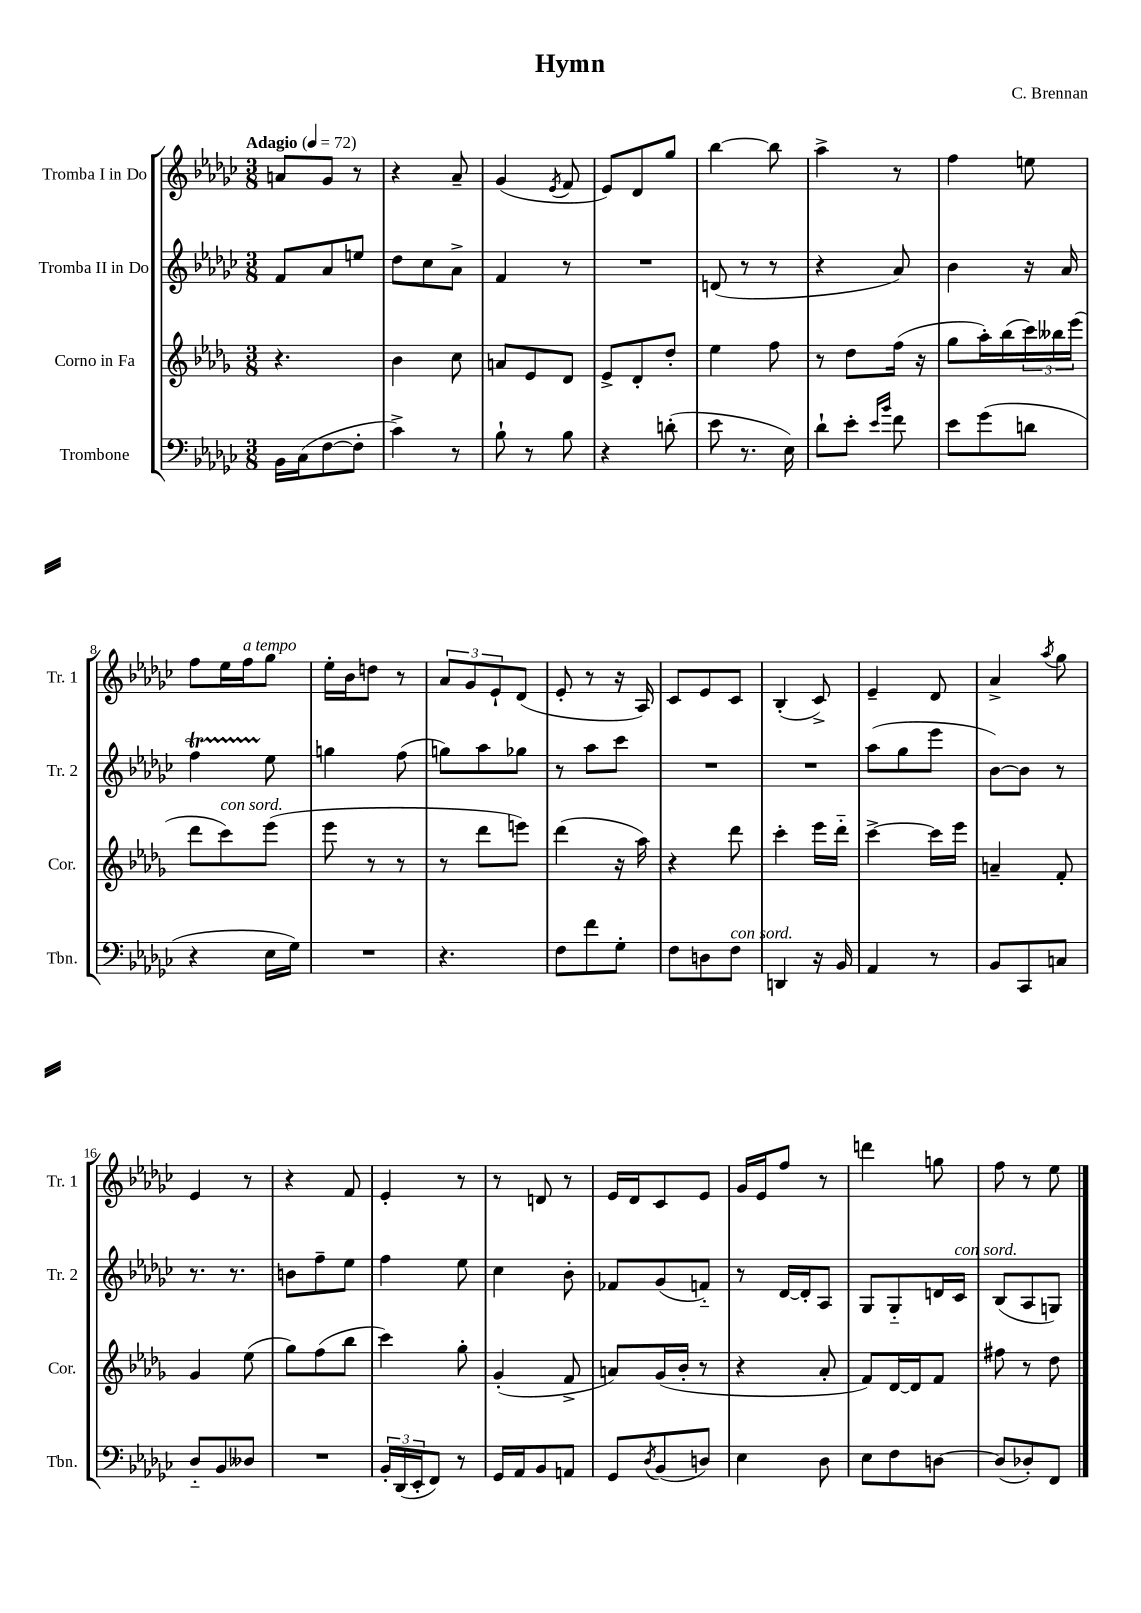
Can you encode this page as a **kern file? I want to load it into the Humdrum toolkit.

**kern	**kern	**kern	**kern
*staff4	*staff3	*staff2	*staff1
*clefF4	*clefG2	*clefG2	*clefG2
*k[b-e-a-d-g-c-]	*k[b-e-a-d-g-]	*k[b-e-a-d-g-c-]	*k[b-e-a-d-g-c-]
*M3/8	*M3/8	*M3/8	*M3/8
*MM72	*MM72	*MM72	*MM72
16BB-	4.r	8f	8a
(16C-	.	.	.
[8F	.	8a-	8g-
8F']	.	8ee	8r
=	=	=	=
4c-^)	4b-	8dd-	4r
.	.	8cc-	.
8r	8cc	8a-^	8a-~
=	=	=	=
8B-`	8a	4f	(4g-
8r	8e-	.	.
.	.	.	8qe-
8B-	8d-	8r	8f
=	=	=	=
4r	8e-^	4.r	8e-)
.	8d-'	.	8d-
(8d'	8dd-'	.	8gg-
=	=	=	=
8e-	4ee-	(8d	[4bb-
8.r	.	8r	.
.	8ff	8r	8bb-]
16E-)	.	.	.
=	=	=	=
8d-`	8r	4r	4aa-^
8e-'	8dd-	.	.
16qqe-	.	.	.
16qqb-	.	.	.
8f	(16ff	8a-)	8r
.	16r	.	.
=	=	=	=
8e-	8gg-	4b-	4ff
(8g-	16aa-')	.	.
.	(16bb-	.	.
8d	24ccc)	16r	8ee
.	24bb--	.	.
.	.	16a-	.
.	(24eee-	.	.
=	=	=	=
4r	8ddd-	4ff	8ff
.	8ccc)	.	16ee-
.	.	.	16ff
16E-	(8eee-	8ee-	8gg-
16G-)	.	.	.
=	=	=	=
4.r	8eee-	4gg	16ee-'
.	.	.	16b-
.	8r	.	8dd
.	8r	(8ff	8r
=	=	=	=
4.r	8r	8gg)	12a-
.	.	.	12g-
.	8ddd-	8aa-	.
.	.	.	12e-`
.	8eee)	8gg-	(8d-
=	=	=	=
8F	(4ddd-	8r	8e-'
8f	.	8aa-	8r
8G-'	16r	8ccc-	16r
.	16aa-)	.	16A-)
=	=	=	=
8F	4r	4.r	8c-
8D	.	.	8e-
8F	8ddd-	.	8c-
=	=	=	=
4DD	4ccc'	4.r	(4B-'
16r	16eee-	.	8c-^)
16BB-	16ddd-'~	.	.
=	=	=	=
4AA-	[4ccc^	(8aa-	4e-~
.	.	8gg-	.
8r	16ccc]	8eee-	8d-
.	16eee-	.	.
=	=	=	=
8BB-	4a~	[8b-)	4a-^
8CC-	.	8b-]	.
.	.	.	8qaa-
8C	8f'	8r	8gg-
=	=	=	=
8D-'~	4g-	8.r	4e-
8BB-	.	.	.
.	.	8.r	.
8D--	(8ee-	.	8r
=	=	=	=
4.r	8gg-)	8b	4r
.	(8ff	8ff~	.
.	8bb-	8ee-	8f
=	=	=	=
24BB-'	4ccc)	4ff	4e-'
(24DD-	.	.	.
24EE-'	.	.	.
8FF)	.	.	.
8r	8gg-'	8ee-	8r
=	=	=	=
16GG-	(4g-'	4cc-	8r
16AA-	.	.	.
8BB-	.	.	8d
8AA	8f^	8b-'	8r
=	=	=	=
8GG-	8a)	8f-	16e-
.	.	.	16d-
8qD-	.	.	.
(8BB-	(16g-	(8g-	8c-
.	16b-'	.	.
8D)	8r	8f'~)	8e-
=	=	=	=
4E-	4r	8r	16g-
.	.	.	16e-
.	.	[16d-	8ff
.	.	16d-']	.
8D-	8a-'	8A-	8r
=	=	=	=
8E-	8f)	8G-	4ddd
8F	[16d-	8G-'~	.
.	16d-]	.	.
[8D	8f	16d	8gg
.	.	16c-	.
=	=	=	=
(8D]	8ff#	(8B-	8ff
8D-')	8r	8A-	8r
8FF	8dd-	8G)	8ee-
==	==	==	==
*-	*-	*-	*-
